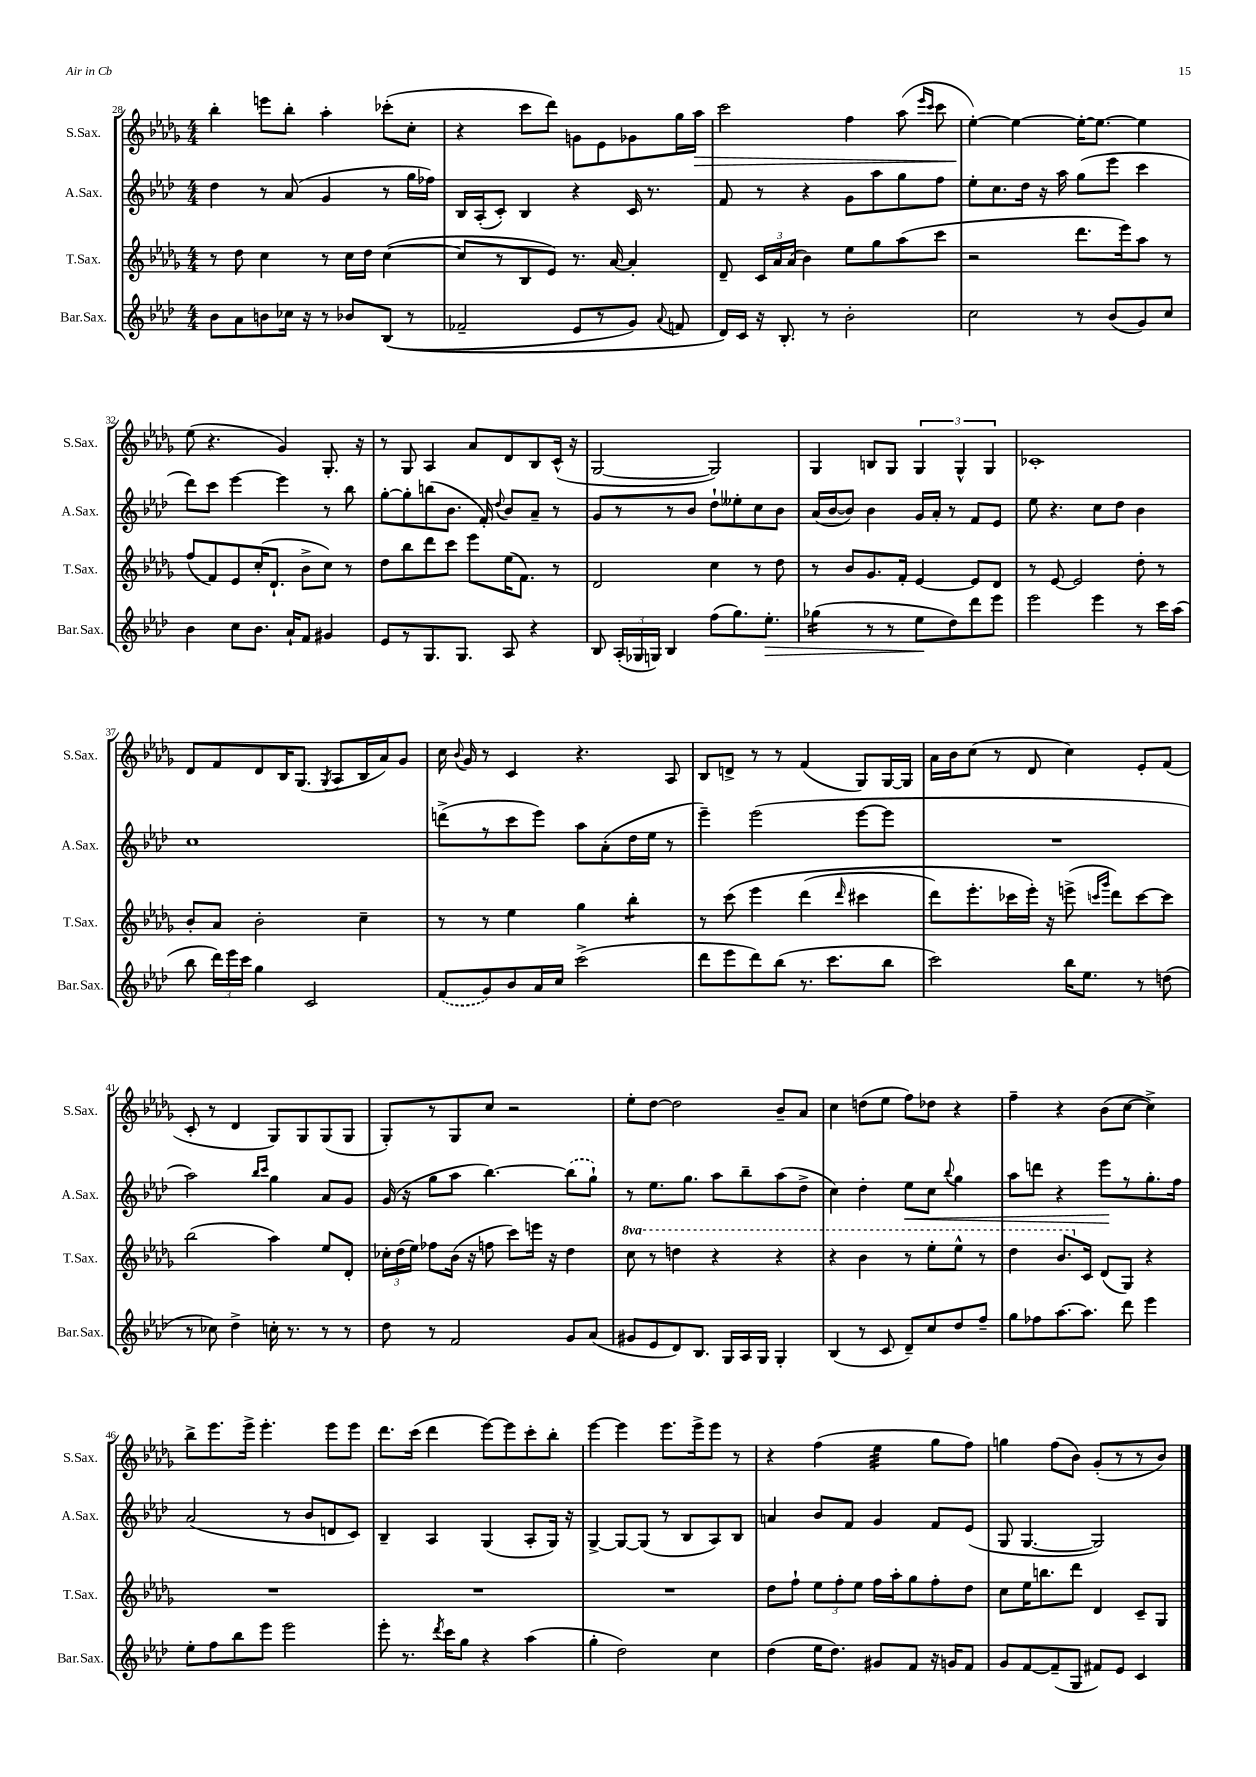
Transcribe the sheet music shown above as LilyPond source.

<<
\new StaffGroup <<
\new Staff = "s0" \with { instrumentName = "S.Sax." shortInstrumentName = "S.Sax." } {
    \clef treble \key des \major \numericTimeSignature \time 4/4
    \autoBeamOff bes''4-. e'''8[ bes''8]-. aes''4-. ces'''8[-.( c''8]-. |
    r4 c'''8[ des'''8]) g'8[ ees'8 ges'8 ges''16 aes''16]\> |
    c'''2 f''4 aes''8( \grace { ees'''16[ c'''16] } c'''8 |
    ees''4~-.\!) ees''4~ ees''16[~-. ees''8.]~ ees''4 |
    ees''8( r4. ges'4) ges8.-. r16 |
    r8 ges8 aes4 aes'8[ des'8 bes8 c'16]-^( r16 |
    ges2~ ges2) |
    ges4 b8[ ges8] \tuplet 3/2 { ges4 ges4-^ ges4 } |
    ces'1-. |
    des'8[ f'8 des'8 bes16 ges8.]( \acciaccatura { ges8 } aes8[ bes16 aes'16) ges'8] |
    c''16 \appoggiatura { bes'8 } ges'16 r8 c'4 r4. aes8 |
    bes8[ d'8]-> r8 r8 f'4( ges8[) ges16~ ges16] |
    aes'16[ bes'16 c''8]( r8 des'8 c''4) ees'8[-. f'8]( |
    c'8-. r8 des'4 ges8[) ges8 ges8( ges8] |
    ges8[-.) r8 ges8 c''8] r2 |
    ees''8[-. des''8]~ des''2 bes'8[-- aes'8] |
    c''4 d''8[( ees''8] f''8[) des''8] r4 |
    f''4-- r4 bes'8[( c''8]~ c''4->) |
    bes''8[-> ees'''8. ees'''16]-> ees'''4.-. ees'''8[ ees'''8] |
    des'''8.[ c'''16]( des'''4 ees'''8[~) ees'''8 c'''8-. bes''8]-. |
    ees'''4~ ees'''4 ees'''8.[ ees'''16-> ees'''8] r8 |
    r4 f''4( ees''4:32 ges''8[ f''8]) |
    g''4 f''8[( bes'8]) ges'8[-.( r8 r8 bes'8]) \bar "|." |
}
\new Staff = "s1" \with { instrumentName = "A.Sax." shortInstrumentName = "A.Sax." } {
    \clef treble \key aes \major \numericTimeSignature \time 4/4
    \autoBeamOff des''4 r8 aes'8( g'4 r8 g''16[ fes''16]) |
    bes16[ aes16-.( c'8]-.) bes4 r4 c'16 r8. |
    f'8 r8 r4 g'8[ aes''8 g''8 f''8] |
    ees''8[-. c''8. des''16] r16 aes''16 g''8[( ees'''8] c'''4 |
    des'''8[) c'''8] ees'''4~ ees'''4 r8 bes''8 |
    g''8[~-. g''8-. b''8( bes'8.] f'16-.) \appoggiatura { des''8 } bes'8[ aes'8]-- r8 |
    g'8[ r8 r8 bes'8] des''8[-! eeses''8-. c''8 bes'8] |
    aes'16[( bes'16~ bes'8]) bes'4 g'16[ aes'16]-. r8 f'8[ ees'8] |
    ees''8 r4. c''8[ des''8] bes'4 |
    c''1 |
    d'''8[->( r8 c'''8 ees'''8]) aes''8[ aes'8-.( des''16 ees''16] r8 |
    ees'''4--) ees'''2( ees'''8[~ ees'''8] |
    R1 |
    aes''2) \grace { bes''16[ c'''16] } g''4 aes'8[ g'8] |
    g'16( r16 g''8[ aes''8] bes''4.~) \once \slurDashed bes''8[( g''8]-!) |
    r8 ees''8.[ g''8.] aes''8[ bes''8-- aes''8( des''8]-> |
    c''4) des''4-. ees''8[\< c''8] \appoggiatura { bes''8 } g''4 |
    aes''8[ d'''8] r4 ees'''8[\! r8 g''8.-. f''16] |
    aes'2( r8 bes'8[ d'8 c'8]) |
    bes4-- aes4 g4( aes8[-. g16]) r16 |
    g4~-> g8[~ g8]( r8 bes8[ aes8) bes8] |
    a'4 bes'8[ f'8] g'4 f'8[ ees'8]( |
    g8 g4.~ g2) \bar "|." |
}
\new Staff = "s2" \with { instrumentName = "T.Sax." shortInstrumentName = "T.Sax." } {
    \clef treble \key des \major \numericTimeSignature \time 4/4 \set Staff.ottavationMarkups = #ottavation-simple-ordinals
    \autoBeamOff r8 des''8 c''4 r8 c''16[ des''16] c''4~( |
    c''8[ r8 bes8 ees'8]) r8. aes'16~ aes'4-. |
    des'8-- \tuplet 3/2 { c'16[ aes'16 aes'16]( } bes'4) ees''8[ ges''8 aes''8( c'''8] |
    r2 des'''8.[ ees'''16) aes''8] r8 |
    f''8[( f'8) ees'8 c''16-.( des'8.]-! bes'8[-> c''8]) r8 |
    des''8[ bes''8 des'''8 c'''8] ees'''8[ ees''16( f'8.]) r8 |
    des'2 c''4 r8 des''8 |
    r8 bes'8[ ges'8. f'16]-. ees'4~ ees'8[ des'8] |
    r8 ees'8~ ees'2 des''8-. r8 |
    bes'8[-. aes'8] bes'2-. c''4-- |
    r8 r8 ees''4 ges''4 bes''4:8-. |
    r8 c'''8\( ees'''4 des'''4( \grace { des'''16 } cis'''4 |
    des'''8[) ees'''8.-. ces'''16 ees'''16]-.\) r16 e'''8->( \grace { c'''16[ ges'''16] } des'''8[) c'''8~ c'''8] |
    bes''2( aes''4) ees''8[ des'8]-. |
    \tuplet 3/2 { ces''16[-. des''16( ees''16]) } fes''8[ bes'16]( r16 f''8 c'''8[) e'''16] r16 des''4 |
    \ottava #1 c'''8 r8 d'''4 r4 r4 |
    r4 bes''4 r8 ees'''8[-. ees'''8]-^ r8 |
    des'''4 bes''8.[ \ottava #0 c'16] des'8[( ges8]) r4 |
    R1 |
    R1 |
    R1 |
    des''8[ f''8]-! \tuplet 3/2 { ees''8[ f''8-. ees''8] } f''16[ aes''16-. ges''8 f''8-. des''8] |
    c''8[ ees''16 b''8. des'''8] des'4 c'8[-- ges8] \bar "|." |
}
\new Staff = "s3" \with { instrumentName = "Bar.Sax." shortInstrumentName = "Bar.Sax." } {
    \clef treble \key aes \major \numericTimeSignature \time 4/4
    \autoBeamOff bes'8[ aes'8 b'8 ces''16] r16 r8 bes'8[ bes8](\( r8 |
    fes'2-- ees'8[ r8 g'8]) \appoggiatura { aes'8 } f'8 |
    des'16[\) c'16] r16 bes8.-. r8 bes'2-. |
    c''2 r8 bes'8[( g'8) c''8] |
    bes'4 c''8[ bes'8.] aes'16[-! f'8] gis'4 |
    ees'8[ r8 g8. g8.] aes8 r4 |
    bes8 \tuplet 3/2 { aes16[-.( ges16 g16]) } bes4 f''8[( g''8.) ees''8.]-.\> |
    ges''4:16( r8 r8 ees''8[\! des''8) des'''8 ees'''8] |
    ees'''2 ees'''4 r8 c'''16[ aes''16]( |
    bes''8 \tuplet 3/2 { des'''16[) ees'''16 c'''16] } g''4 c'2 |
    \once \slurDashed f'8[( g'8) bes'8 aes'16 c''16] c'''2->( |
    des'''8[ ees'''8 des'''8) bes''8]( r8. c'''8.[ bes''8] |
    c'''2) bes''16[ ees''8.] r8 d''8( |
    r8 ces''8) des''4-> c''16-. r8. r8 r8 |
    des''8 r8 f'2 g'8[ aes'8]( |
    gis'8[ ees'8 des'8) bes8.] g16[ aes16 g16] g4-. |
    bes4( r8 c'8 des'8[--) c''8 des''8 f''8]-- |
    g''8[ fes''8 aes''8.~ aes''8.] des'''8 ees'''4 |
    ees''8[-. f''8 bes''8 ees'''8] ees'''2 |
    ees'''8-. r8. \acciaccatura { des'''8 } c'''16[ g''8] r4 aes''4( |
    g''4-. des''2) c''4 |
    des''4( ees''16[ des''8.]) gis'8[ f'8] r16 g'16[ f'8] |
    g'8[ f'8~ f'8--( g8] fis'8[) ees'8] c'4 \bar "|." |
}
>>
>>
\layout { \context { \Score currentBarNumber = #28 } }
